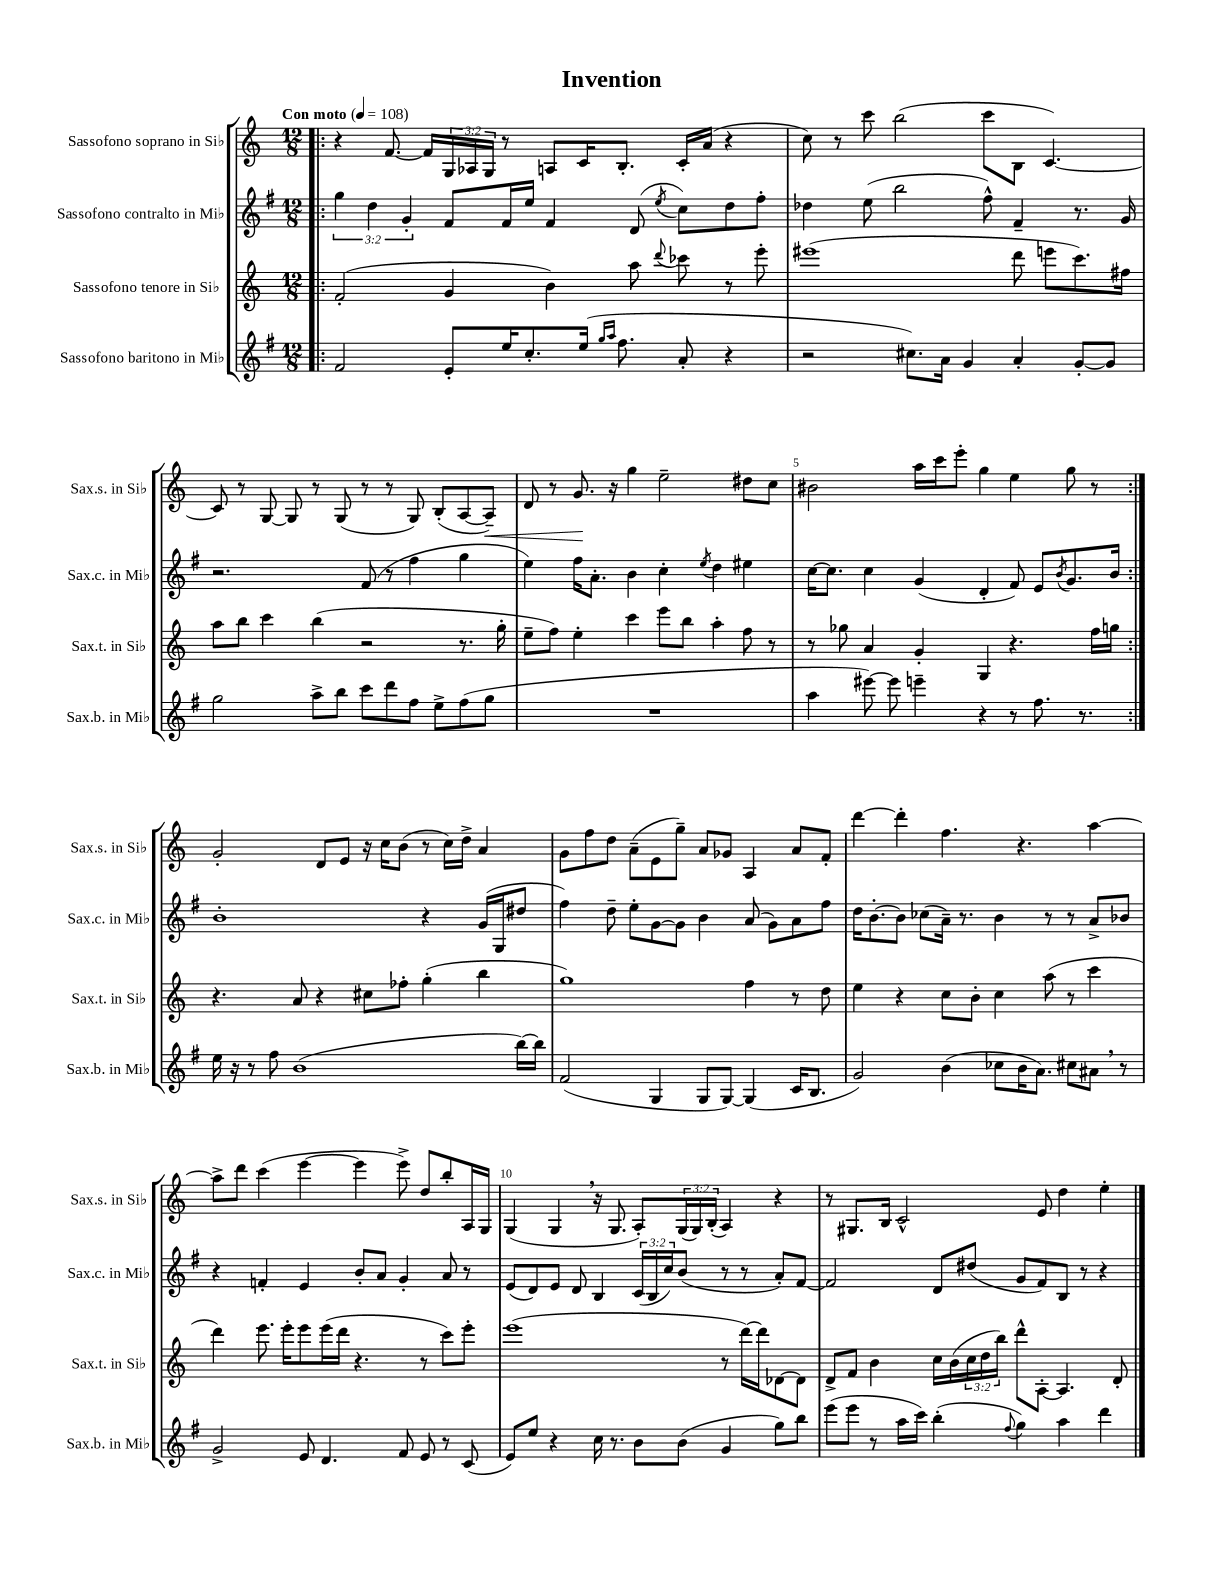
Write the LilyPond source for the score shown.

\header { title = "Invention" }
<<
\new StaffGroup <<
\new Staff = "s0" \with { instrumentName = "Sassofono soprano in Sib" shortInstrumentName = "Sax.s. in Sib" } {
    \clef treble \key c \major \numericTimeSignature \time 12/8 \override Staff.TupletNumber.text = #tuplet-number::calc-fraction-text \tempo "Con moto" 4 = 108
    \repeat volta 2 { \bar ".|:" r4 f'8.~ f'16 \tuplet 3/2 { g16 aes16 g16 } r8 a8 c'16 b8.-. c'16-. a'16( r4 |
    c''8) r8 c'''8 b''2( c'''8 b8 c'4.~) |
    c'8 r8 g8~ g8 r8 g8( r8 r8 g8) b8-.( a8~ a8--\<) |
    d'8 r8 g'8.\! r16 g''4 e''2-- dis''8 c''8 |
    bis'2 a''16 c'''16 e'''8-. g''4 e''4 g''8 r8 | }
    g'2-. d'8 e'8 r16 c''16 b'8( r8 c''16) d''16-> a'4 |
    g'8 f''8 d''8 a'8--( e'8 g''8--) a'8 ges'8 a4 a'8 f'8-. |
    d'''4~ d'''4-. f''4. r4. a''4~ |
    a''8-> d'''8 c'''4( e'''4~ e'''4 e'''8->) d''8 b''8-. a16 g16 |
    g4( g4 \breathe r16 g8. a8-.) \tuplet 3/2 { g16( g16) b16-.( } a4) r4 |
    r8 gis8. b16 c'2-^ e'8 d''4 e''4-. \bar "|." |
}
\new Staff = "s1" \with { instrumentName = "Sassofono contralto in Mib" shortInstrumentName = "Sax.c. in Mib" } {
    \clef treble \key g \major \numericTimeSignature \time 12/8 \override Staff.TupletNumber.text = #tuplet-number::calc-fraction-text
    \repeat volta 2 { \bar ".|:" \tuplet 3/2 { g''4 d''4 g'4-. } fis'8 fis'16 e''16 fis'4 d'8( \acciaccatura { e''8 } c''8) d''8 fis''8-. |
    des''4 e''8( b''2 fis''8-^) fis'4-- r8. g'16 |
    r2. fis'8( r8 fis''4 g''4 |
    e''4) fis''16 a'8.-. b'4 c''4-. \acciaccatura { e''8 } d''4 eis''4 |
    c''16~ c''8. c''4 g'4( d'4-. fis'8) e'8 \acciaccatura { b'8 } g'8. b'16 | }
    b'1-. r4 g'16( g16 dis''8 |
    fis''4) d''8-- e''8-. g'8~ g'8 b'4 a'8( g'8) a'8 fis''8 |
    d''16 b'8.~-. b'8 ces''8( a'16--) r8. b'4 r8 r8 a'8-> bes'8 |
    r4 f'4-. e'4 b'8-. a'8 g'4-. a'8 r8 |
    e'8( d'8) e'8 d'8 b4 \tuplet 3/2 { c'16( b16 c''16) } b'8( r8 r8 a'8-.) fis'8~ |
    fis'2 d'8 dis''8( g'8 fis'8) b8 r8 r4 \bar "|." |
}
\new Staff = "s2" \with { instrumentName = "Sassofono tenore in Sib" shortInstrumentName = "Sax.t. in Sib" } {
    \clef treble \key c \major \numericTimeSignature \time 12/8 \override Staff.TupletNumber.text = #tuplet-number::calc-fraction-text
    \repeat volta 2 { \bar ".|:" f'2-.( g'4 b'4) a''8 \appoggiatura { d'''8 } ces'''8 r8 e'''8-. |
    eis'''1( d'''8 e'''8 c'''8.) fis''16 |
    a''8 b''8 c'''4 b''4( r2 r8. g''16-. |
    e''8-- f''8) e''4-. c'''4 e'''8 b''8 a''4-. f''8 r8 |
    r8 ges''8 a'4 g'4-. g4 r4. f''16 g''16 | }
    r4. a'8 r4 cis''8 fes''8-. g''4-.( b''4 |
    g''1) f''4 r8 d''8 |
    e''4 r4 c''8 b'8-. c''4 a''8( r8 c'''4 |
    d'''4) e'''8. e'''16-. e'''8 e'''16( d'''16 r4. r8 c'''8) e'''8-. |
    e'''1( r8 d'''16~) d'''16 des'8~ des'8 |
    d'8-> f'8 b'4 c''16 b'16( \tuplet 3/2 { c''16 d''16 b''16) } d'''8-^ a8~-. a4. d'8-. \bar "|." |
}
\new Staff = "s3" \with { instrumentName = "Sassofono baritono in Mib" shortInstrumentName = "Sax.b. in Mib" } {
    \clef treble \key g \major \numericTimeSignature \time 12/8
    \repeat volta 2 { \bar ".|:" fis'2 e'8-. e''16 c''8.-. e''16( \grace { g''16 a''16 } fis''8. a'8-. r4 |
    r2 cis''8.) a'16 g'4 a'4-. g'8~-. g'8 |
    g''2 a''8-> b''8 c'''8 d'''8 fis''8 e''8-> fis''8( g''8 |
    R1. |
    a''4 eis'''8~) eis'''8 e'''4-- r4 r8 fis''8. r8. | }
    e''16 r16 r8 fis''8 b'1( b''16~) b''16 |
    fis'2( g4 g8 g8~) g4( c'16 b8. |
    g'2) b'4( ces''8 b'16 a'8.) cis''8 ais'8 \breathe r8 |
    g'2-> e'8 d'4. fis'8 e'8 r8 c'8( |
    e'8) e''8 r4 c''16 r8. b'8 b'8( g'4 g''8) b''8 |
    e'''8( e'''8 r8 a''16 c'''16) b''4-.( \appoggiatura { fis''8 } g''4) a''4 d'''4 \bar "|." |
}
>>
>>
\layout { \context { \Score \override BarNumber.break-visibility = ##(#f #t #t) barNumberVisibility = #(every-nth-bar-number-visible 5) } }
